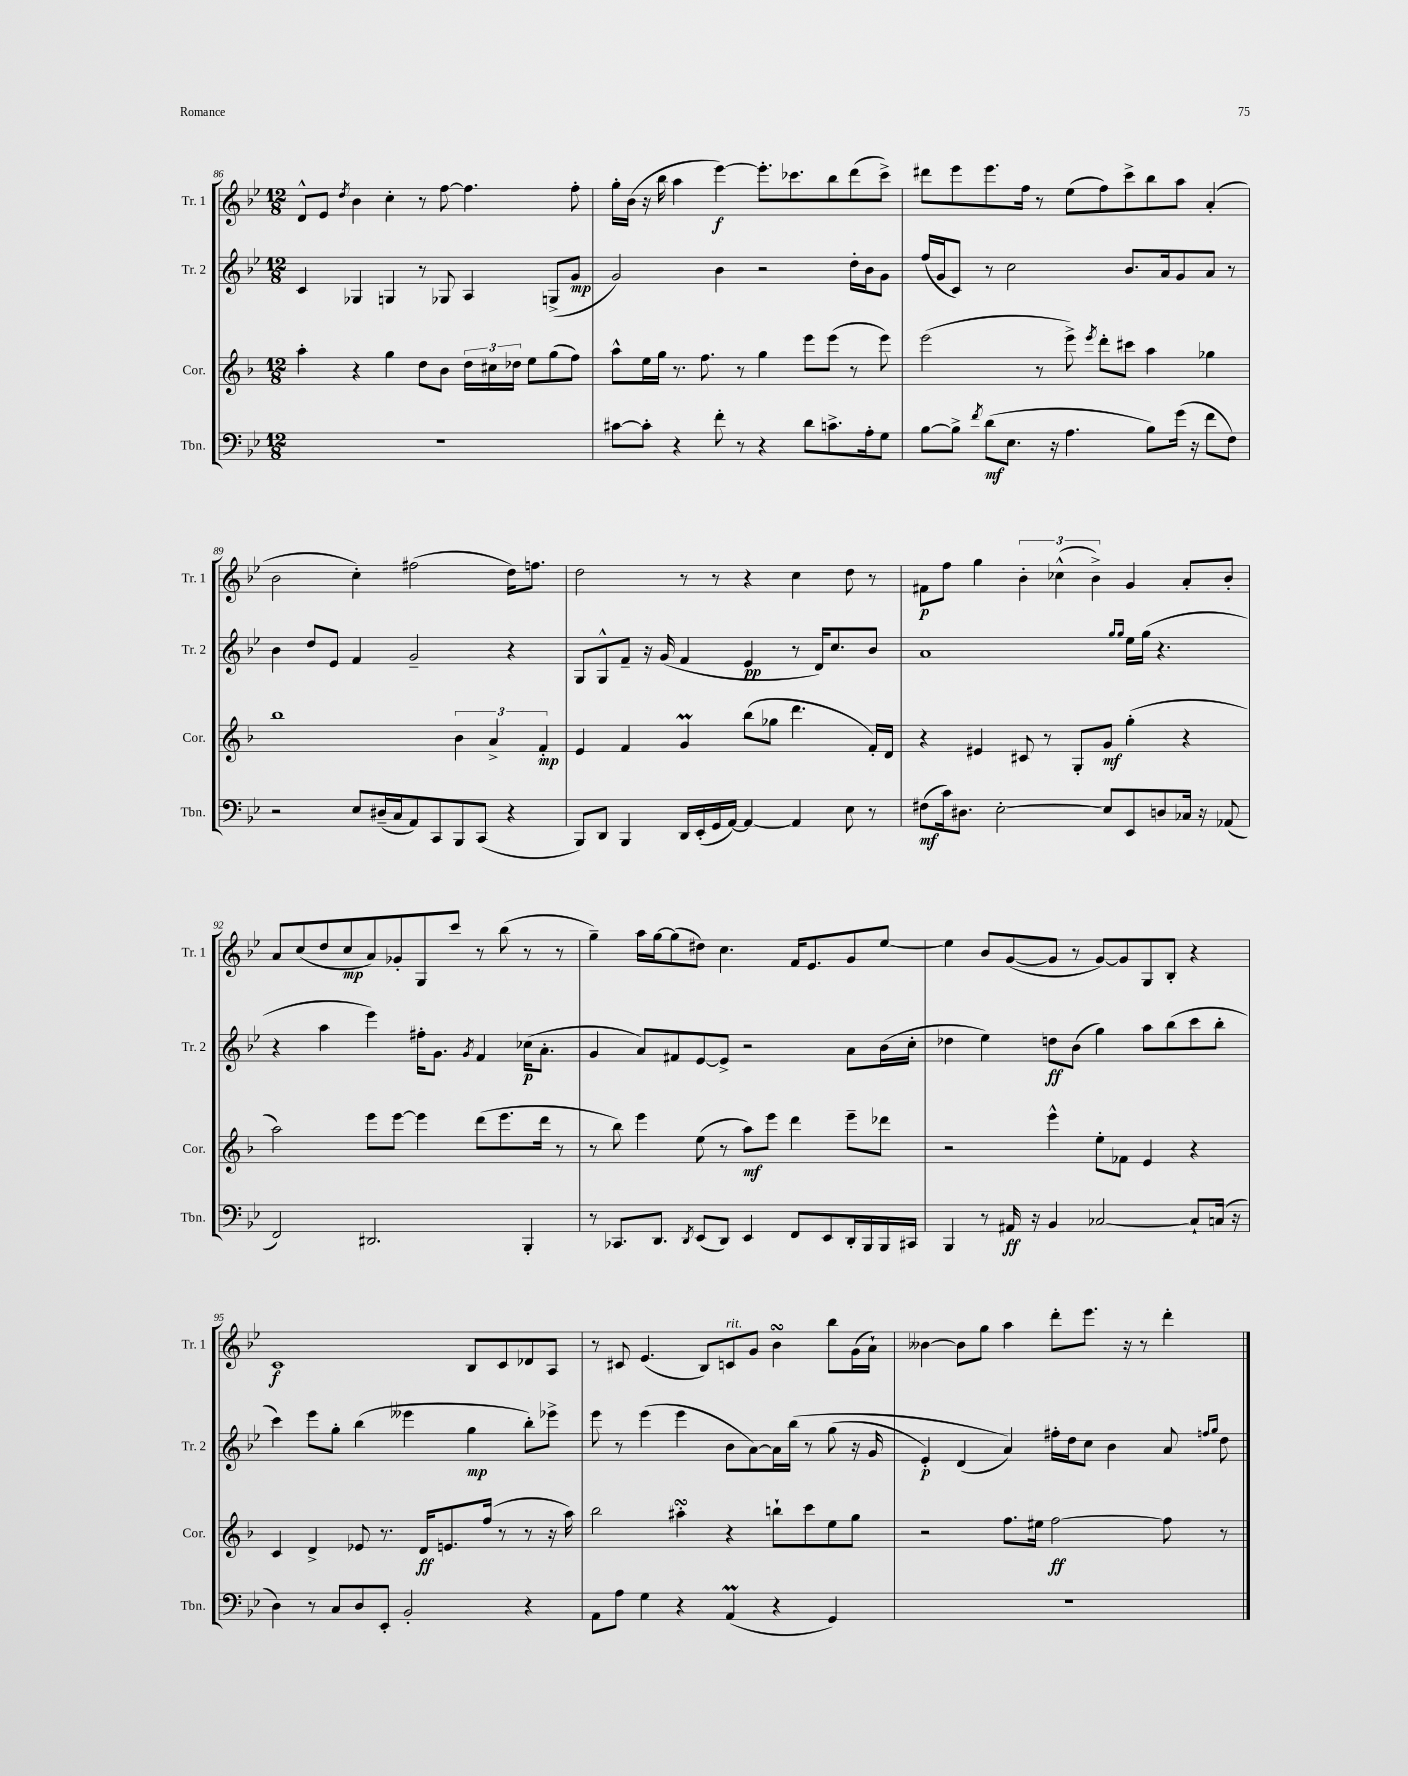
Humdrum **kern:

**kern	**kern	**kern	**kern
*staff4	*staff3	*staff2	*staff1
*clefF4	*clefG2	*clefG2	*clefG2
*k[b-e-]	*k[b-]	*k[b-e-]	*k[b-e-]
*M12/8	*M12/8	*M12/8	*M12/8
1.r	4aa'	4c	8d^^
.	.	.	8e-
.	.	.	8qdd
.	4r	4G-	4b-
.	4gg	4G	4cc'
.	8dd	8r	8r
.	8b-	8G-	[8ff
.	24dd	4A	4.ff]
.	24cc#	.	.
.	24dd-	.	.
.	8ee	.	.
.	(8gg	(8G^	.
.	8ff)	8g	8ff'
=	=	=	=
[8c#	8aa^^	2g)	16gg'
.	.	.	(16b-
8c#']	16ee	.	16r
.	16gg	.	16bb-
4r	8.r	.	4aa
.	8.ff	.	.
8f'	.	4b-	[4eee-)
8r	8r	.	.
4r	4gg	2r	8.eee-']
.	.	.	8.ccc-
8d	8eee	.	.
8.c^	(8eee	.	8bb-
.	8r	16dd'	(8ddd
16A'	.	16b-	.
8G	8eee)	8g	8ccc-^)
=	=	=	=
[8B-	(2eee	(16ff	8ddd#
.	.	16g	.
8B-^]	.	8c)	8eee-
8qf	.	.	.
(8d	.	8r	8.eee-
8.E-	.	2cc	.
.	.	.	16ff
.	8r	.	8r
16r	.	.	.
4.A	8eee^)	.	(8ee-
.	8qeee	.	.
.	8ddd'	.	8ff)
.	8ccc#	8.b-	8ccc^
8B-)	4aa	.	8bb-
.	.	16a	.
(16g	.	8g	8aa
16r	.	.	.
8f	4gg-	8a	(4a'
8F)	.	8r	.
=	=	=	=
2r	1bb-	4b-	2b-
.	.	8dd	.
.	.	8e-	.
8E-	.	4f	4cc')
(16D#~	.	.	.
16C	.	.	.
8AA)	.	2g~	(2ff#
8CC	.	.	.
8BBB-	6b-	.	.
(8CC	.	.	.
.	6a^	.	.
4r	.	4r	16dd)
.	.	.	8.ff
.	6f'	.	.
=	=	=	=
8BBB-)	4e	8G	2dd
8DD	.	8G^^	.
4BBB-	4f	8f~	.
.	.	16r	.
.	.	(16g	.
16DD	4g	4f	8r
(16EE-'	.	.	.
16GG	.	.	8r
[16AA)	.	.	.
4AA_	(8bb-	4e-	4r
.	8gg-	.	.
4AA]	4.ddd	8r	4cc
.	.	16d)	.
.	.	8.cc	.
8E-	.	.	8dd
8r	16f')	8b-	8r
.	16d	.	.
=	=	=	=
(8F#	4r	1a	8f#
16c)	.	.	8ff
8.D#	.	.	.
.	4e#	.	4gg
[2E-'	.	.	.
.	8c#	.	6b-'
.	8r	.	.
.	.	.	(6cc-^^
.	8G'	.	.
.	.	.	6b-^)
8E-]	8g	.	.
.	.	16qqgg	.
.	.	16qqgg	.
8EE-	(4gg'	16ee-	4g
.	.	(16gg	.
8D	.	4.r	.
16C-	4r	.	8a'
16r	.	.	.
(8AA-	.	.	8b-'
=	=	=	=
2FF)	2aa)	4r	8a
.	.	.	(8cc
.	.	4aa	8dd
.	.	.	8cc
2.DD#	8eee	4eee-)	8a)
.	[8eee	.	8g-'
.	4eee]	16ff#'	8G
.	.	8.g	.
.	.	.	8ccc
.	.	8qg	.
.	(8ddd	4f	8r
.	8.eee	.	(8bb-
4BBB-'	.	(16cc-	8r
.	16ddd	8.a'	.
.	8r	.	8r
=	=	=	=
8r	8r	4g	4gg~)
8.CC-	8bb-)	.	.
.	4eee	8a)	16aa
8.DD	.	.	[16gg
.	.	8f#	(8gg]
8qDD	.	.	.
(8EE-	(8ee	[8e-	8dd#)
8DD)	8r	8e-^]	4.cc
4EE-	8aa)	2r	.
.	8eee	.	.
8FF	4ddd	.	16f
.	.	.	8.e-
8EE-	.	.	.
16DD'	8eee~	8a	8g
16BBB-	.	.	.
16BBB-	8ddd-	(16b-	[8ee-
16CC#	.	16cc'	.
=	=	=	=
4BBB-	2r	4dd-	4ee-]
8r	.	4ee-)	8b-
16AA#	.	.	([8g
16r	.	.	.
4BB-	4eee^^	8dd	8g]
.	.	(8b-	8r
[2C-	8ee'	4gg)	[8g)
.	8f-	.	8g]
.	4e	8aa	8G
.	.	(8bb-	8B-'
8C-`]	4r	8ccc	4r
(16C	.	8bb-'	.
16r	.	.	.
=	=	=	=
4D)	4c	4ccc)	1c
8r	4d^	8eee-	.
8C	.	8gg'	.
8D	8e-	(4bb-	.
8EE-'	8.r	.	.
2BB-'	.	4eee--	.
.	16d	.	.
.	8.e	.	.
.	.	4gg	8B-
.	(16ff	.	.
.	8r	.	8c
4r	8r	8bb-')	8d-
.	16r	8eee-^	8A
.	16aa)	.	.
=	=	=	=
8AA	2bb-	8eee-	8r
8A	.	8r	8c#
4G	.	(4eee-	(4.e-
4r	4aa#'	4eee-	.
.	.	.	8B-)
(4AA	4r	8b-	8c
.	.	[8a)	8g
4r	8bb`	16a]	4b-
.	.	&(16bb-	.
.	8ccc	8r	.
4GG)	8ee	(8gg	8bb-
.	8gg	16r	(16g
.	.	16g	16a`)
=	=	=	=
1.r	2r	4e-')	[4b--
.	.	(4d	8b--]
.	.	.	8gg
.	8.ff	4a)&)	4aa
.	16ee#	.	.
.	[2ff	16ff#'	8ddd'
.	.	16dd	.
.	.	8cc	8.eee-
.	.	4b-	.
.	.	.	16r
.	.	.	8r
.	8ff]	8a	4ddd'
.	.	16qqff	.
.	.	16qqgg	.
.	8r	8dd	.
==	==	==	==
*-	*-	*-	*-
